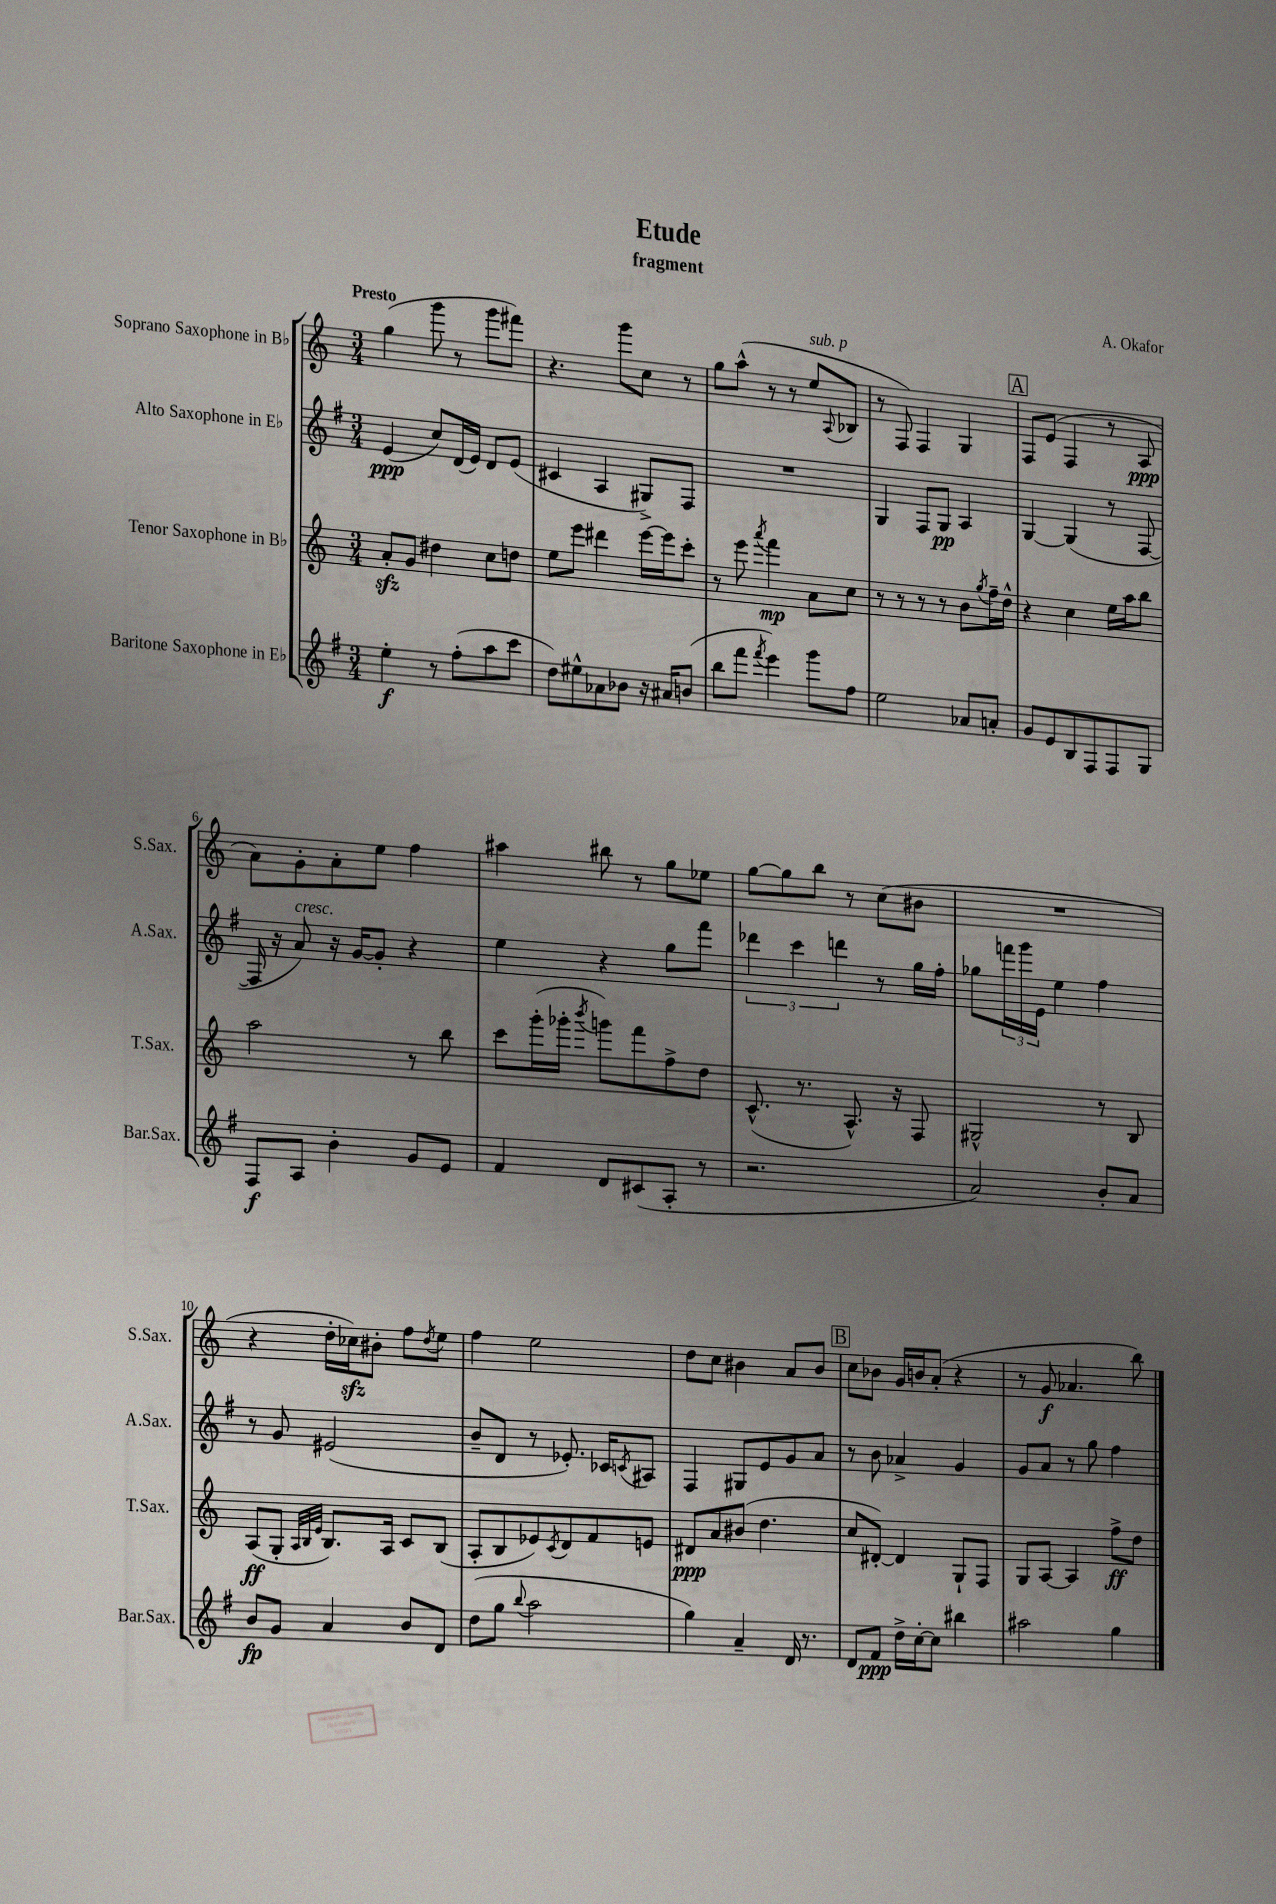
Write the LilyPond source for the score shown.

\header { title = "Etude" composer = "A. Okafor" subtitle = "fragment" }
<<
\new StaffGroup <<
\new Staff = "s0" \with { instrumentName = "Soprano Saxophone in Bb" shortInstrumentName = "S.Sax." } {
    \clef treble \key c \major \numericTimeSignature \time 3/4 \tempo "Presto"
    g''4( g'''8 r8 g'''8 fis'''8) |
    r4. g'''8 c''8 r8 |
    g''8 a''8-^( r8 r8 e''8^\markup { \italic "sub. p" } \appoggiatura { a8 } bes8 |
    r8 f8) f4 g4 |
    \mark \markup { \box "A" } f8 e'8( f4 r8 a8\ppp |
    a'8) g'8-. a'8-. e''8 f''4 |
    ais''4 bis''8 r8 g''8 ees''8 |
    g''8~ g''8 b''8 r8 c''8( bis'8 |
    R2. |
    r4 d''16-. ces''16\sfz) bis'8-. f''8 \acciaccatura { d''8 } e''8 |
    f''4 e''2 |
    d''8 c''8 bis'4 a'8 bis'8 |
    \mark \markup { \box "B" } c''8 bes'8 g'16 b'16 a'8-.( r4 |
    r8 g'8\f aes'4. b''8) \bar "|." |
}
\new Staff = "s1" \with { instrumentName = "Alto Saxophone in Eb" shortInstrumentName = "A.Sax." } {
    \clef treble \key g \major \numericTimeSignature \time 3/4
    e'4\ppp( c''8) d'16( e'16) d'8 e'8( |
    cis'4 a4 gis8->) fis8 |
    R2. |
    g4 fis8 g8\pp a4 |
    \mark \markup { \box "A" } g4~ g4( r8 fis8~ |
    fis16 r16 a'8^\markup { \italic "cresc." }) r16 g'16~ g'8-. r4 |
    e''4 r4 g''8 fis'''8 |
    \tuplet 3/2 { des'''4 c'''4 d'''4 } r8 g''16 fis''16-. |
    ges''8 \tuplet 3/2 { f'''16 g'''16 e'16 } e''4 fis''4 |
    r8 g'8 eis'2( |
    b'8-- d'8 r8 ees'8.-.) ces'16 \acciaccatura { c'8 } ais8 |
    fis4 gis8 e'8 g'8 a'8 |
    \mark \markup { \box "B" } r8 b'8 aes'4-> g'4 |
    g'8 a'8 r8 g''8 fis''4 \bar "|." |
}
\new Staff = "s2" \with { instrumentName = "Tenor Saxophone in Bb" shortInstrumentName = "T.Sax." } {
    \clef treble \key c \major \numericTimeSignature \time 3/4
    a'8-.\sfz g'8 dis''4 c''8 d''8 |
    e''8 e'''8 dis'''4 e'''16~ e'''16 c'''8-. |
    r8 e'''8 \acciaccatura { a'''8 } f'''4\mp a'8 c''8 |
    r8 r8 r8 r8 b'8 \acciaccatura { g''8 } f''16-- d''16-^ |
    \mark \markup { \box "A" } r4 c''4 e''16 a''16 b''8 |
    a''2 r8 b''8 |
    c'''8 g'''16-.( ges'''16-. \acciaccatura { b'''8 } g'''8) f'''8 f''8-> d''8 |
    c'8.-^( r8. a8.-^) r16 f8 |
    gis2-^ r8 b8 |
    a8\ff( g8-. \grace { a32 b32 e'32 } b8.) a16 c'8 b8( |
    a8-. b8 ees'8) \acciaccatura { c'8 } d'8 f'8 e'8 |
    dis'8\ppp a'8 bis'8( d''4. |
    \mark \markup { \box "B" } c''8 dis'8~-.) dis'4 g8-! f8 |
    g8 a8~ a4 f''8->\ff d''8 \bar "|." |
}
\new Staff = "s3" \with { instrumentName = "Baritone Saxophone in Eb" shortInstrumentName = "Bar.Sax." } {
    \clef treble \key g \major \numericTimeSignature \time 3/4
    e''4-.\f r8 fis''8-.( a''8 c'''8 |
    d''8) eis''8-^ aes'8 bes'8 r16 ais'16 b'8( |
    b''8 fis'''8 \acciaccatura { fis'''8 } e'''4) g'''8 fis''8 |
    e''2 aes'8 a'8-. |
    \mark \markup { \box "A" } g'8 e'8 b8 fis8 fis8 g8 |
    fis8\f a8 b'4-. g'8 e'8 |
    fis'4 d'8 cis'8( a8-. r8 |
    r2. |
    a'2) b'8-. a'8 |
    b'8\fp g'8 a'4 b'8 d'8 |
    d''8( g''8 \appoggiatura { b''8 } a''2 |
    g''4) a'4-- d'16 r8. |
    \mark \markup { \box "B" } d'8 fis'8\ppp d''16-> c''16~-. c''8 bis''4 |
    ais''2 g''4 \bar "|." |
}
>>
>>
